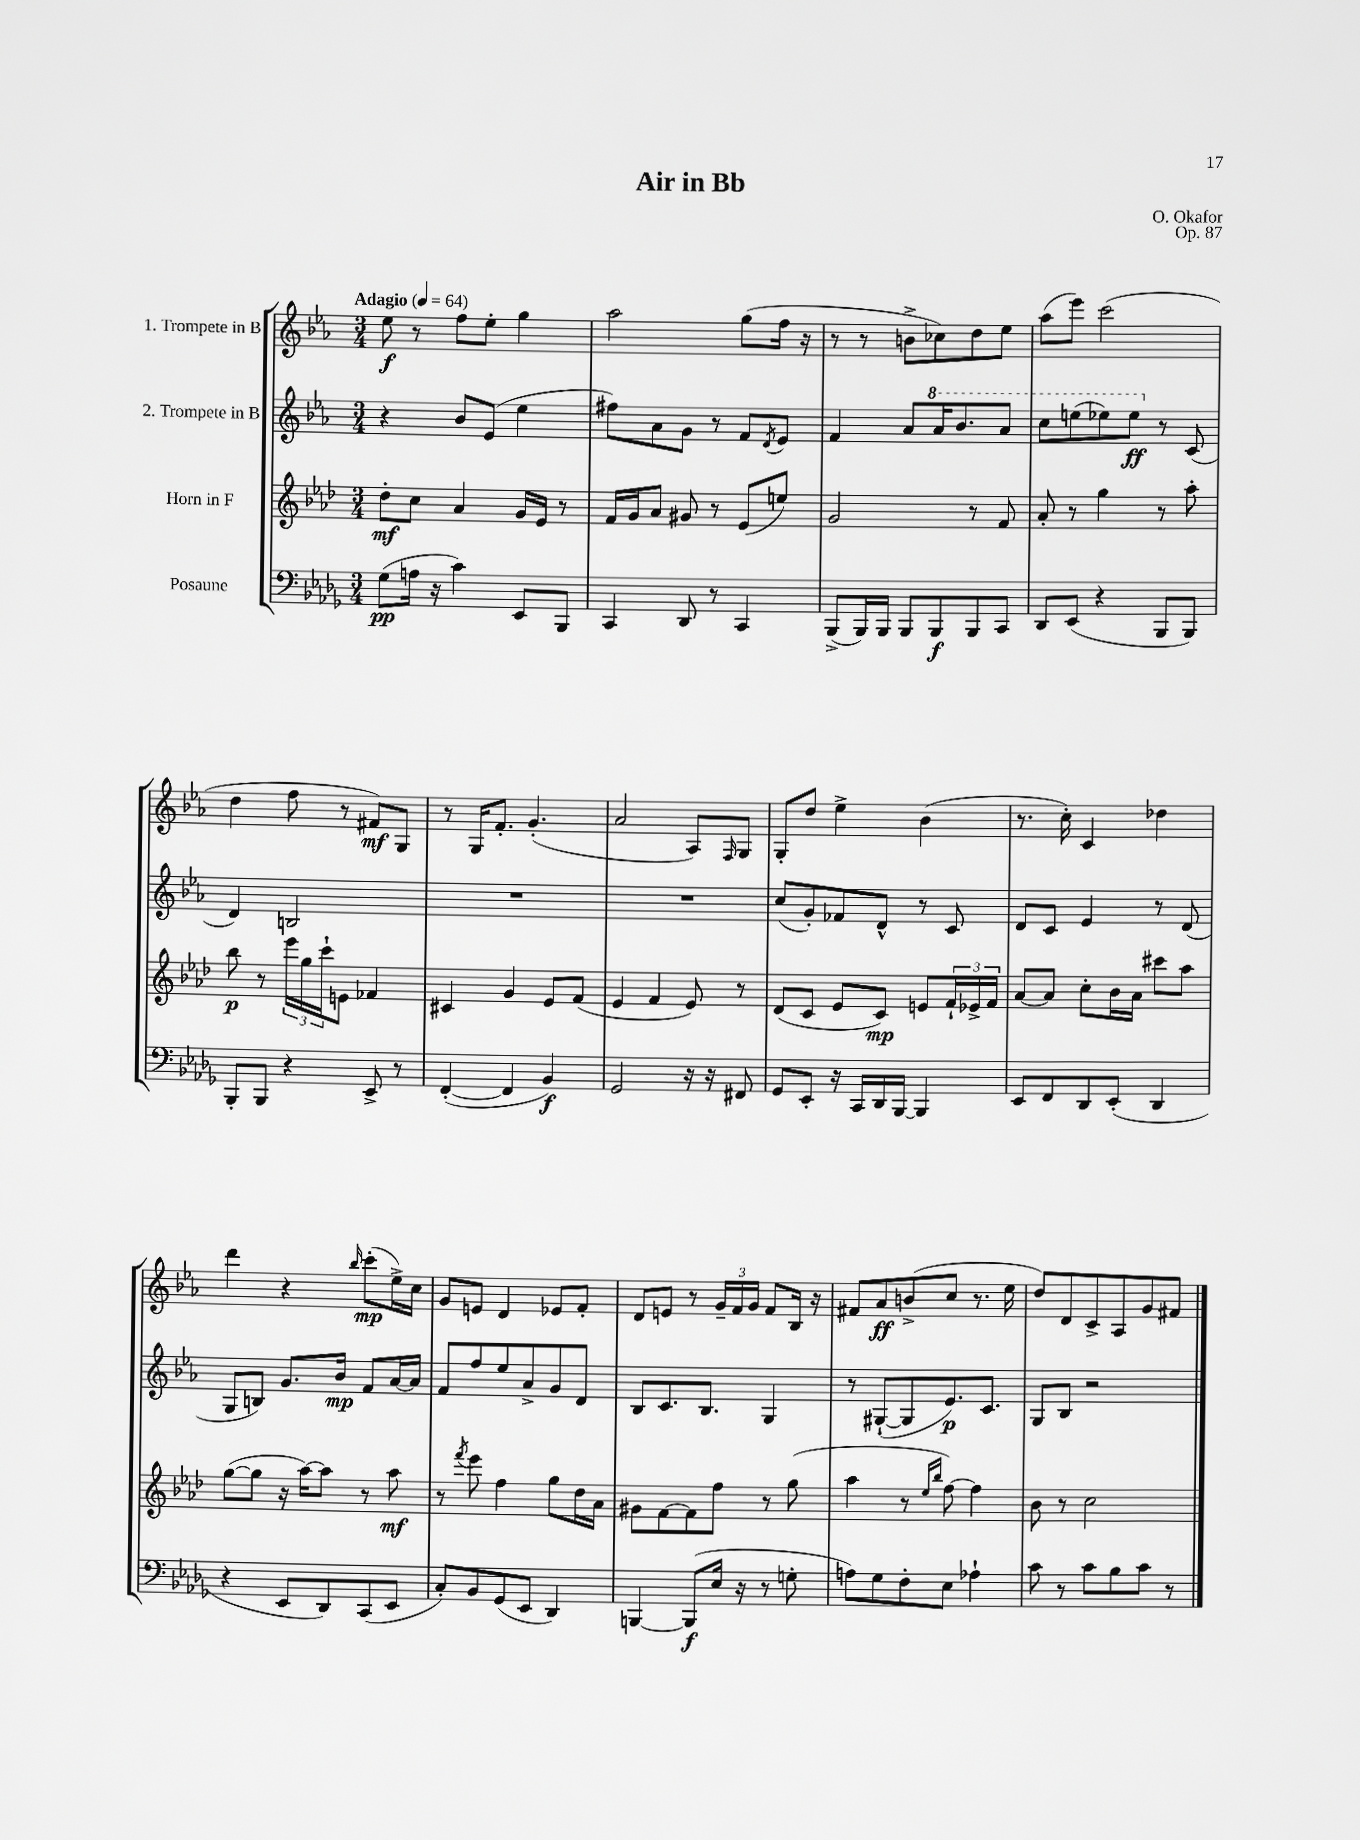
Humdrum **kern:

**kern	**kern	**kern	**kern
*staff4	*staff3	*staff2	*staff1
*clefF4	*clefG2	*clefG2	*clefG2
*k[b-e-a-d-g-]	*k[b-e-a-d-]	*k[b-e-a-]	*k[b-e-a-]
*M3/4	*M3/4	*M3/4	*M3/4
*MM64	*MM64	*MM64	*MM64
(8G-\L	8dd-'\L	4r	8ee-\
16A\Jk	8cc\J	.	8r
16r	.	.	.
4c\)	4a-/	8b-/L	8ff\L
.	.	(8e-/J	8ee-'\J
8EE-/L	16g/LL	4ee-\	4gg\
.	16e-/JJ	.	.
8BBB-/J	8r	.	.
=	=	=	=
4CC/	16f/LL	8ff#\L)	2aa-\
.	16g/J	.	.
.	8a-/J	8a-\	.
8DD-/	8g#/	8g\J	.
8r	8r	8r	.
4CC/	(8e-/L	8f/L	(8gg\L
.	.	8qd/	.
.	8ee/J)	8e-/J	16ff\Jk
.	.	.	16r
=	=	=	=
(8BBB-^/L	2g/	4f/	8r
16BBB-/L)	.	.	8r
16BBB-/JJ	.	.	.
8BBB-/L	.	8a-/L	8b^\L
8BBB-/	.	16aa-/K	8cc-\)
.	.	8.bb-/	.
8BBB-/	8r	.	8dd\
8CC/J	8f/	8aa-/J	8ee-\J
=	=	=	=
8DD-/L	8a-'/	8ccc\L	(8aa-\L
(8EE-/J	8r	(8eee\	8eee-\J)
4r	4gg\	8eee-\)	(2ccc\
.	.	8eee-\J	.
8BBB-/L	8r	8r	.
8BBB-/J)	8aa-'\	(8c/	.
=	=	=	=
8BBB-'/L	8bb-\	4d/)	4dd\
8BBB-/J	8r	.	.
4r	24eee-\LL	2B/	8ff\
.	24gg\	.	.
.	24ccc`\J	.	.
.	8e\J	.	8r
8EE-^/	4f-/	.	8f#/L)
8r	.	.	8G/J
=	=	=	=
([4FF'/	4c#/	2.r	8r
.	.	.	16G/LK
.	.	.	8.f'/J
4FF/]	4g/	.	.
.	.	.	(4.g'/
4BB-/)	8e-/L	.	.
.	(8f/J	.	.
=	=	=	=
2GG-/	4e-/	2.r	2a-/
.	4f/	.	.
16r	8e-/)	.	8A-/L)
16r	.	.	.
.	.	.	16qqF/
8FF#/	8r	.	8G/J
=	=	=	=
8GG-/L	(8d-/L	(8cc/L	8G'/L
8EE-'/J	8c/J	8g'/)	8dd/J
16r	8e-/L	8f-/	4ee-^\
16CC/LL	.	.	.
16DD-/	8c/J)	8d^^/J	.
[16BBB-/JJ	.	.	.
4BBB-/]	8e/L	8r	(4b-\
.	24f`/L	8c/	.
.	24e-^/	.	.
.	24f/JJ	.	.
=	=	=	=
8EE-/L	[8a-/L	8d/L	8.r
8FF/	8a-/]J	8c/J	.
.	.	.	16cc'\)
8DD-/	8cc'\L	4e-/	4c/
(8EE-'/J	16b-\L	.	.
.	16a-\JJ	.	.
4DD-/	8ccc#\L	8r	4dd-\
.	8aa-\J	(8d/	.
=	=	=	=
4r	([8gg\L	8G/L	4ddd\
.	8gg\]J	8B/J)	.
8EE-/L	16r	8.g/L	4r
.	[16aa-\LK)	.	.
8DD-/)	8aa-\]J	.	.
.	.	16b-/Jk	.
.	.	.	16qqbb-/
(8CC/	8r	8f/L	(8ccc'\L
8EE-/J	8aa-\	[16a-/L	16ee-^\L)
.	.	16a-/]JJ	16cc\JJ
=	=	=	=
8C'/L)	8r	8f/L	8g/L
.	8qfff/	.	.
8BB-/	8eee-\	8ff/	8e/J
(8GG-/	4ff\	8ee-/	4d/
8EE-/J	.	8a-^/	.
4DD-/)	8gg\L	8g/	8e-/L
.	16dd-\L	8d/J	8f'/J
.	16a-\JJ	.	.
=	=	=	=
[4BBB/	8g#\L	8B-/L	8d/L
.	[8f\	8.c/	8e/J
(8BBB/]L	8f\]	.	8r
.	.	8.B-/J	.
16E-/Jk	8ff\J	.	24g~/LL
.	.	.	24f/
16r	.	.	.
.	.	.	24g/JJ
8r	8r	4G/	8f/L
8G'\	(8gg\	.	16B-/Jk
.	.	.	16r
=	=	=	=
8A\L)	4aa-\	8r	8f#/L
8G-\	.	([8G#`/L	8a-/
8F'\	8r	8G#/]	(8b^/
.	16qqee-/LL	.	.
.	16qqbb-/JJ	.	.
8E-\J	[8ff\)	8.e-/)	8cc/J
4A-`\	4ff\]	.	8.r
.	.	8.c/J	.
.	.	.	16ee-\
=	=	=	=
8c\	8b-\	8G/L	8dd/L)
8r	8r	8B-/J	8d/
8c\L	2cc\	2r	8c^/
8B-\	.	.	8A-/
8c\J	.	.	8g/
8r	.	.	8f#/J
==	==	==	==
*-	*-	*-	*-
